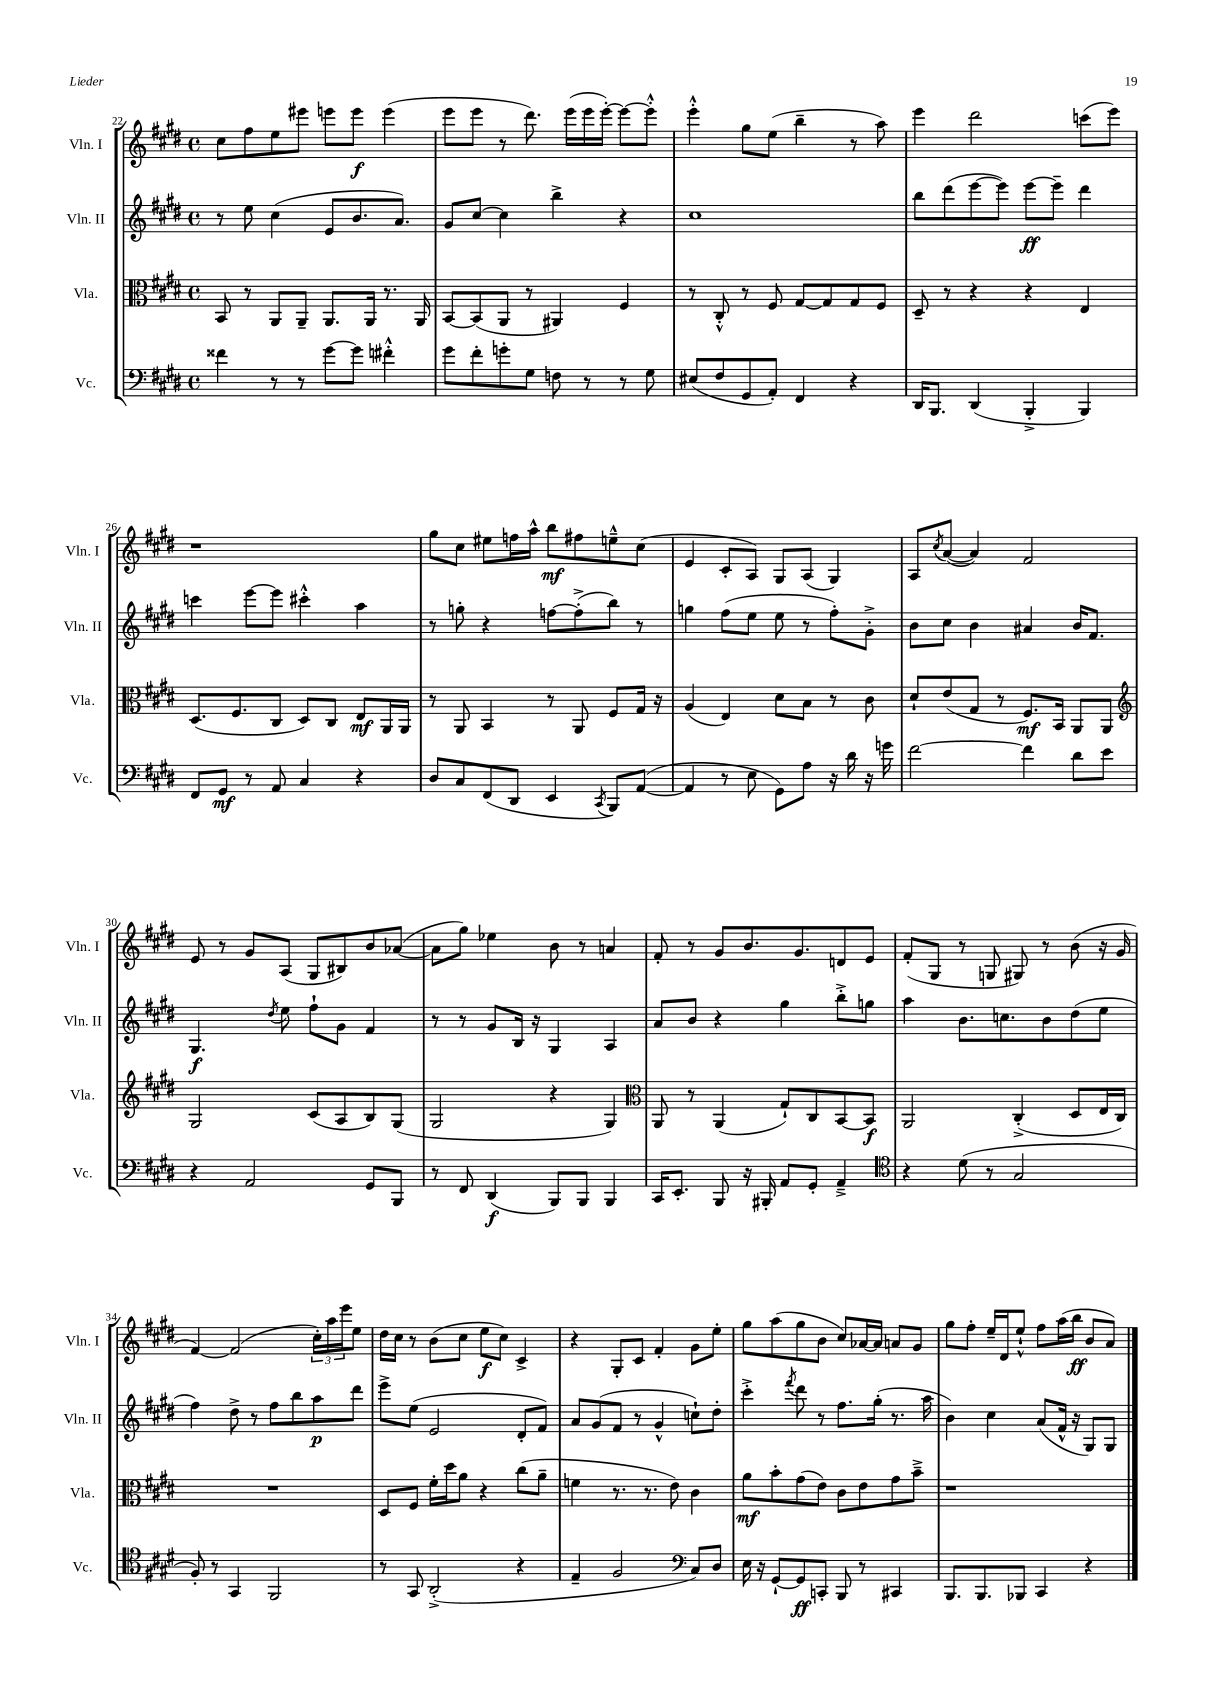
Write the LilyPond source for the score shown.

<<
\new StaffGroup <<
\new Staff = "s0" \with { instrumentName = "Vln. I" shortInstrumentName = "Vln. I" } {
    \clef treble \key e \major \defaultTimeSignature \time 4/4
    cis''8 fis''8 e''8 eis'''8 e'''8 e'''8\f e'''4( |
    e'''8 e'''8 r8 dis'''8.) e'''16( e'''16 e'''16~-.) e'''8~ e'''8-.-^ |
    e'''4-.-^ gis''8 e''8( b''4-- r8 a''8) |
    e'''4 dis'''2 c'''8( e'''8) |
    r1 |
    gis''8 cis''8 eis''8 f''16 a''16-^ b''8\mf fis''8 e''8---^ cis''8( |
    e'4 cis'8-. a8) gis8 a8( gis4) |
    a8 \acciaccatura { cis''8 } a'8~( a'4) fis'2 |
    e'8 r8 gis'8 a8( gis8 bis8) b'8 aes'8~( |
    aes'8 gis''8) ees''4 b'8 r8 a'4 |
    fis'8-. r8 gis'8 b'8. gis'8. d'8 e'8 |
    fis'8-.( gis8 r8 g8 gis8) r8 b'8( r16 gis'16 |
    fis'4~) fis'2( \tuplet 3/2 { cis''16-.) a''16 e'''16 } e''8 |
    dis''16 cis''16 r8 b'8( cis''8 e''8\f cis''8) cis'4-> |
    r4 gis8-. cis'8 fis'4-. gis'8 e''8-. |
    gis''8 a''8( gis''8 b'8 cis''8) aes'16~ aes'16 a'8 gis'8 |
    gis''8 fis''8-. e''16-- dis'16 e''8-!-^ fis''8 a''16( b''16\ff b'8 a'8) \bar "|." |
}
\new Staff = "s1" \with { instrumentName = "Vln. II" shortInstrumentName = "Vln. II" } {
    \clef treble \key e \major \defaultTimeSignature \time 4/4
    r8 e''8 cis''4( e'8 b'8. a'8.) |
    gis'8 cis''8~ cis''4 b''4-> r4 |
    cis''1 |
    b''8 dis'''8( e'''8~ e'''8) e'''8~\ff e'''8-- dis'''4 |
    c'''4 e'''8~ e'''8 cis'''4-.-^ a''4 |
    r8 g''8-. r4 f''8~ f''8-.->( b''8) r8 |
    g''4 fis''8( e''8 e''8 r8 fis''8-.) gis'8-.-> |
    b'8 cis''8 b'4 ais'4 b'16 fis'8. |
    gis4.\f \acciaccatura { dis''8 } e''8 fis''8-! gis'8 fis'4 |
    r8 r8 gis'8 b16 r16 gis4 a4 |
    a'8 b'8 r4 gis''4 b''8-.-> g''8 |
    a''4 b'8. c''8. b'8 dis''8( e''8 |
    fis''4) dis''8-> r8 fis''8 b''8 a''8\p dis'''8 |
    e'''8-> e''8( e'2 dis'8-. fis'8) |
    a'8 gis'8( fis'8 r8 gis'4-^ c''8-!) dis''8-. |
    cis'''4-.-> \acciaccatura { fis'''8 } dis'''8 r8 fis''8. gis''16-.( r8. a''16 |
    b'4) cis''4 a'8( fis'16-^ r16 gis8) gis8 \bar "|." |
}
\new Staff = "s2" \with { instrumentName = "Vla." shortInstrumentName = "Vla." } {
    \clef alto \key e \major \defaultTimeSignature \time 4/4
    b,8 r8 a,8 a,8-- a,8. a,16 r8. a,16 |
    b,8~ b,8( a,8 r8 ais,4) fis4 |
    r8 cis8-.-^ r8 fis8 gis8~ gis8 gis8 fis8 |
    dis8-- r8 r4 r4 e4 |
    dis8.( fis8. cis8 dis8) cis8 e8\mf a,16 a,16 |
    r8 a,8 b,4 r8 a,8 fis8 gis16 r16 |
    a4( e4) dis'8 b8 r8 cis'8 |
    dis'8-! e'8( gis8 r8 fis8.\mf) b,16 a,8 a,8 |
    \clef treble gis2 cis'8( a8 b8) gis8( |
    gis2 r4 gis4) |
    \clef alto a,8 r8 a,4( gis8-!) cis8 b,8~ b,8\f |
    a,2 cis4-.->( dis8 e16 cis16) |
    R1 |
    dis8 fis8 fis'16-. dis''16 a'8 r4 cis''8( a'8-- |
    f'4 r8. r8. e'8) cis'4 |
    a'8\mf b'8-. gis'8( e'8) cis'8 e'8 gis'8 b'8---> |
    r1 \bar "|." |
}
\new Staff = "s3" \with { instrumentName = "Vc." shortInstrumentName = "Vc." } {
    \clef bass \key e \major \defaultTimeSignature \time 4/4
    fisis'4 r8 r8 gis'8~ gis'8 fis'4-.-^ |
    gis'8 fis'8-. g'8-. gis8 f8 r8 r8 gis8 |
    eis8( fis8 gis,8 a,8-.) fis,4 r4 |
    dis,16 b,,8. dis,4( b,,4-.-> b,,4) |
    fis,8 gis,8\mf r8 a,8 cis4 r4 |
    dis8 cis8 fis,8( dis,8 e,4 \acciaccatura { cis,8 } b,,8) a,8~( |
    a,4 r8 e8 gis,8) a8 r16 dis'16 r16 g'16 |
    fis'2~ fis'4 dis'8 e'8 |
    r4 a,2 gis,8 b,,8 |
    r8 fis,8 dis,4\f( b,,8) b,,8 b,,4 |
    cis,16 e,8.-. b,,8 r16 bis,,16-. a,8 gis,8-. a,4---> |
    \clef tenor r4 dis'8( r8 gis2 |
    fis8-.) r8 gis,4 fis,2 |
    r8 gis,8 a,2-.->( r4 |
    e4-- fis2 \clef bass cis8) dis8 |
    e16 r16 gis,8~-! gis,8\ff c,8-. b,,8 r8 cis,4 |
    b,,8. b,,8. bes,,8 cis,4 r4 \bar "|." |
}
>>
>>
\layout { \context { \Score currentBarNumber = #22 } }
